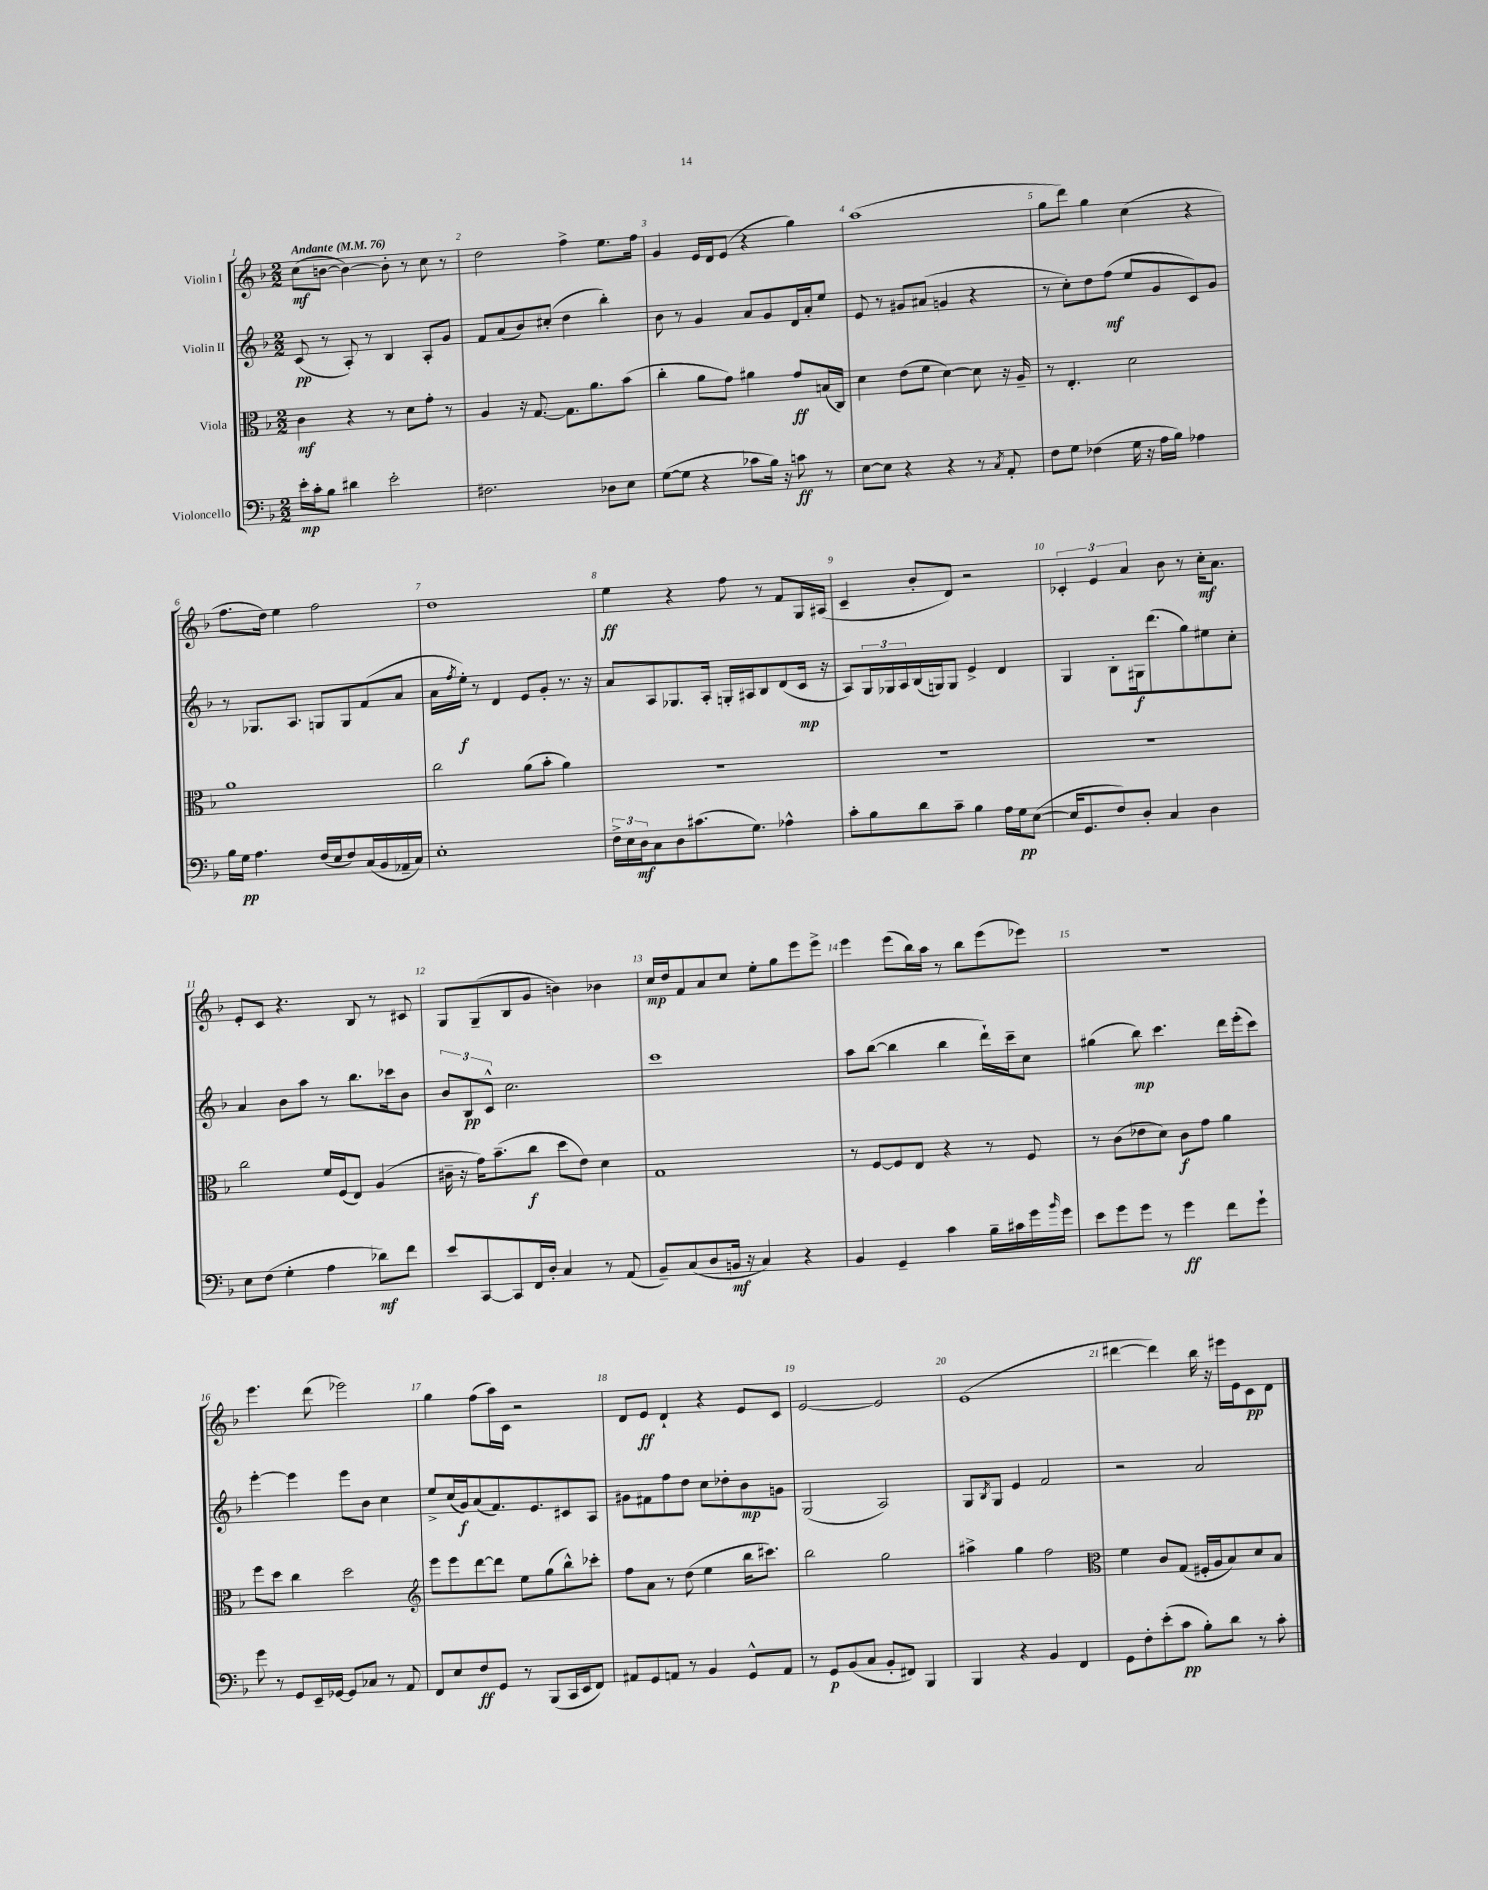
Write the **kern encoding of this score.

**kern	**kern	**kern	**kern
*staff4	*staff3	*staff2	*staff1
*clefF4	*clefC3	*clefG2	*clefG2
*k[b-]	*k[b-]	*k[b-]	*k[b-]
*M2/2	*M2/2	*M2/2	*M2/2
*MM76	*MM76	*MM76	*MM76
16e'\LL	4c\	(8c/	(8cc\L
16c'\J	.	.	.
8B-\J	.	8r	[8b\J
4d#\	4r	8A'/)	4b\_)
.	.	8r	.
2e'\	8r	4B-/	8b'\]
.	8d\L	.	8r
.	8g'\J	8A'/L	8cc\
.	8r	8g/J	8r
=	=	=	=
2.F#\	4A/	8f/L	2dd\
.	.	(8a/	.
.	16r	8b-/)	.
.	[8.G/	.	.
.	.	(8cc#'/J	.
.	8.G\]L	4dd\	4ff^\
.	8.a\	.	.
8D-\L	.	4bb-'\)	8.ee\L
8E\J	(8b-\J	.	.
.	.	.	16ff\Jk
=	=	=	=
([8G\L	4cc'\	8b-\	4g/
8G\]J	.	8r	.
4r	8a\L	4g/	16e/LL
.	.	.	16d/J
.	8g\J)	.	(8e/J
8c-\L	4a#\	8a/L	4r
16B-\Jk)	.	8g/	.
16r	.	.	.
8c\	8g/L	16d/L	4gg\)
.	.	16a'/J	.
8r	(16B/L	8ee/J	.
.	16C/JJ)	.	.
=	=	=	=
[8E\L	4d\	8e/	(1aa
8E\]J	.	8r	.
4r	(8e\L	8g#/L	.
.	8f\J	(8a#/J	.
4r	[4d\)	4g/	.
8r	8d\]	4r	.
8qC/	.	.	.
8AA'/	16r	.	.
.	16A~/	.	.
=	=	=	=
8F\L	8r	8r	8gg\L
8G\J	4.E'/	8cc'\L)	8ddd\J)
(4F-\	.	8dd\	4gg\
.	.	(8ff\J	.
16G\	2d\	8ee/L	(4cc\
16r	.	.	.
16A\LL	.	8g/	.
16B-\JJ)	.	.	.
4A-\	.	8c/)	4r
.	.	8g/J	.
=	=	=	=
16B-\LL	1a	8r	8.ff\L
16G\JJ	.	.	.
4.A\	.	8.G-/L	.
.	.	.	16dd\Jk)
.	.	.	4ee\
.	.	8.A/J	.
(16F/LL	.	8G/L	2ff\
16E/J	.	.	.
8F/)	.	8G/	.
(16C/L	.	(8f/	.
16BB-/	.	.	.
16AA-~/	.	8a/J	.
16C/JJ)	.	.	.
=	=	=	=
1E'	2cc\	16a\LL	1dd
.	.	8qff/	.
.	.	16ee'\JJ)	.
.	.	8r	.
.	.	4d/	.
.	(8a\L	8e/L	.
.	8b-'\J	8g'/J	.
.	4a\)	8.r	.
.	.	16r	.
=	=	=	=
24F^\LL	1r	8a/L	4ee\
24E\	.	.	.
24D\J	.	.	.
8C\	.	8A/	.
8D\	.	8.G-/	4r
(8.c#\	.	.	.
.	.	16A'/Jk	.
.	.	16G'/LL	8ff\
8.G\J)	.	16A#/J	.
.	.	8B-/	8r
4A-^^\	.	(8d/	8f/L
.	.	16c/Jk	16G/L
.	.	16r	(16A#/JJ
=	=	=	=
8c'\L	1r	8A/L)	4c~/
8B-\	.	24G/L	.
.	.	24G-/	.
.	.	24A/	.
8d\	.	(16B-/	8b-'/L
.	.	16G/J)	.
8c~\J	.	8G/J	8d/J)
4B-\	.	4e^/	2r
16A\LL	.	4d/	.
16G\J	.	.	.
([8E\J	.	.	.
=	=	=	=
16E/]LK	1r	4G/	6c-'/
8.GG/	.	.	.
.	.	.	6e/
8F/)	.	8B-'\L	.
.	.	.	6a/
8D'/J	.	16G#\k	.
.	.	(8.ddd\	.
4C/	.	.	8b-\
.	.	8gg\)	8r
4D\	.	8ee#\	16cc'\LK
.	.	.	8.a\J
.	.	8cc'\J	.
=	=	=	=
8E\L	2cc\	4a/	8e'/L
(8F\J	.	.	8c/J
4G'\	.	8b-\L	4.r
.	.	8aa\J	.
4A\	16f/LL	8r	.
.	(16F/J	.	.
.	8E/J)	8.bb-\L	8B-/
8d-\L)	(4A/	.	8r
.	.	16ccc-\k	.
8f\J	.	8b-\J	8c#/
=	=	=	=
8e/L	16c#~\	12b-/L	8G/L
.	16r	.	.
.	.	12B-/	.
[8CC/	16g\LK)	.	(8G~/
.	.	12c^^/J	.
.	(8.b-~\	.	.
8CC/]	.	2.cc\	8B-/
16FF/L	8cc\J	.	8g/J
16D'/JJ	.	.	.
4C/	8dd\L	.	4b\)
.	8e\J)	.	.
8r	4d\	.	4b-\
(8AA/	.	.	.
=	=	=	=
8BB-~/L)	1G	1ccc	16cc/LL
.	.	.	16dd/J
(8C/	.	.	8f/
8D/	.	.	8a/
16BB/Jk	.	.	8cc/J
16r	.	.	.
4C/)	.	.	8ee'\L
.	.	.	8gg\
4r	.	.	8eee\
.	.	.	8eee^\J
=	=	=	=
4BB-/	8r	8aa\L	4eee\
.	[8F/L	([8bb-\J	.
4GG~/	8F/]	4bb-\]	(8eee\L
.	8E/J	.	16bb-\L)
.	.	.	16aa\JJ
4c\	4r	4bb-\	8r
.	.	.	8bb-\L
16B-~\LL	8r	16ddd`\LL)	(8eee\
16c#\	.	16ccc~\J	.
16g\	8F/	8cc\J	8eee-\J)
16qqb-/	.	.	.
16g\JJ	.	.	.
=	=	=	=
8e\L	8r	(4gg#\	1r
8g\	(8c\L	.	.
8g\J	8e-\	8bb-\)	.
8r	8d\J)	4.ccc\	.
4g\	8c\L	.	.
.	8g\J	.	.
8f\L	4a\	16ddd\LL	.
.	.	(16eee'\J	.
8g`\J	.	8ccc\J)	.
=	=	=	=
8g\	8ff\L	[4eee'\	4.eee\
8r	8dd\J	.	.
8GG/L	4cc\	4eee\]	.
16EE~/L	.	.	(8ddd\
[16GG-/JJ	.	.	.
8GG-/]L	2dd\	8eee\L	2eee-\)
8C-/J	.	8b-\J	.
8r	.	4cc\	.
8AA/	.	.	.
=	=	=	=
*	*clefG2	*	*
8FF/L	8eee\L	8ee^/L	4gg\
8E/	8eee\	(16cc/L	.
.	.	16g/J)	.
8F/	[8ddd\	(8a/	(8ff\L
8GG/J	8ddd\]J	8.f/)	16aa\L)
.	.	.	16c\JJ
8r	8ee\L	.	2r
.	.	8.e/	.
(8BBB-/L	(8gg\	.	.
16CC/L	8bb-^^\)	8c#/	.
16EE/J	.	.	.
8FF/J)	8ccc-'\J	8A/J	.
=	=	=	=
8AA#/L	8ff\L	8g#\L	8d/L
8GG/	8a\J	8f#\	8e/J
8AA/J	8r	8ff\	4d`/
8r	(8dd\	8dd\J	.
4BB-/	4ee\	8cc\L	4r
.	.	8dd-'\	.
8GG^^/L	16bb-\LK	8b-\	8e/L
.	8.ccc#\J)	.	.
8AA/J	.	8g\J	8c/J
=	=	=	=
8r	2bb-\	(2G/	[2e/
8GG/L	.	.	.
(8BB-/	.	.	.
8C/J	.	.	.
8BB-'/L	2gg\	2A/)	2e/]
8FF#/J)	.	.	.
4BBB-/	.	.	.
=	=	=	=
4BBB-/	4aa#^\	8G/L	(1e
.	.	8qB-/	.
.	.	8G/J	.
4r	4gg\	4e/	.
4BB-/	2ff\	2f/	.
4FF/	.	.	.
=	=	=	=
*	*clefC3	*	*
8GG\L	4f\	2r	[4ddd#\
8F'\	.	.	.
(8e'\	8c/L	.	4ddd#\])
8c\J	(8G/J	.	.
8B-'\L)	16F#'/LL	2a/	16bb-\
.	16A/J	.	16r
8d\J	8B-/)	.	16eee#\LL
.	.	.	16e\J
8r	8d/	.	8c\
8c'\	8B-/J	.	8d\J
==	==	==	==
*-	*-	*-	*-
